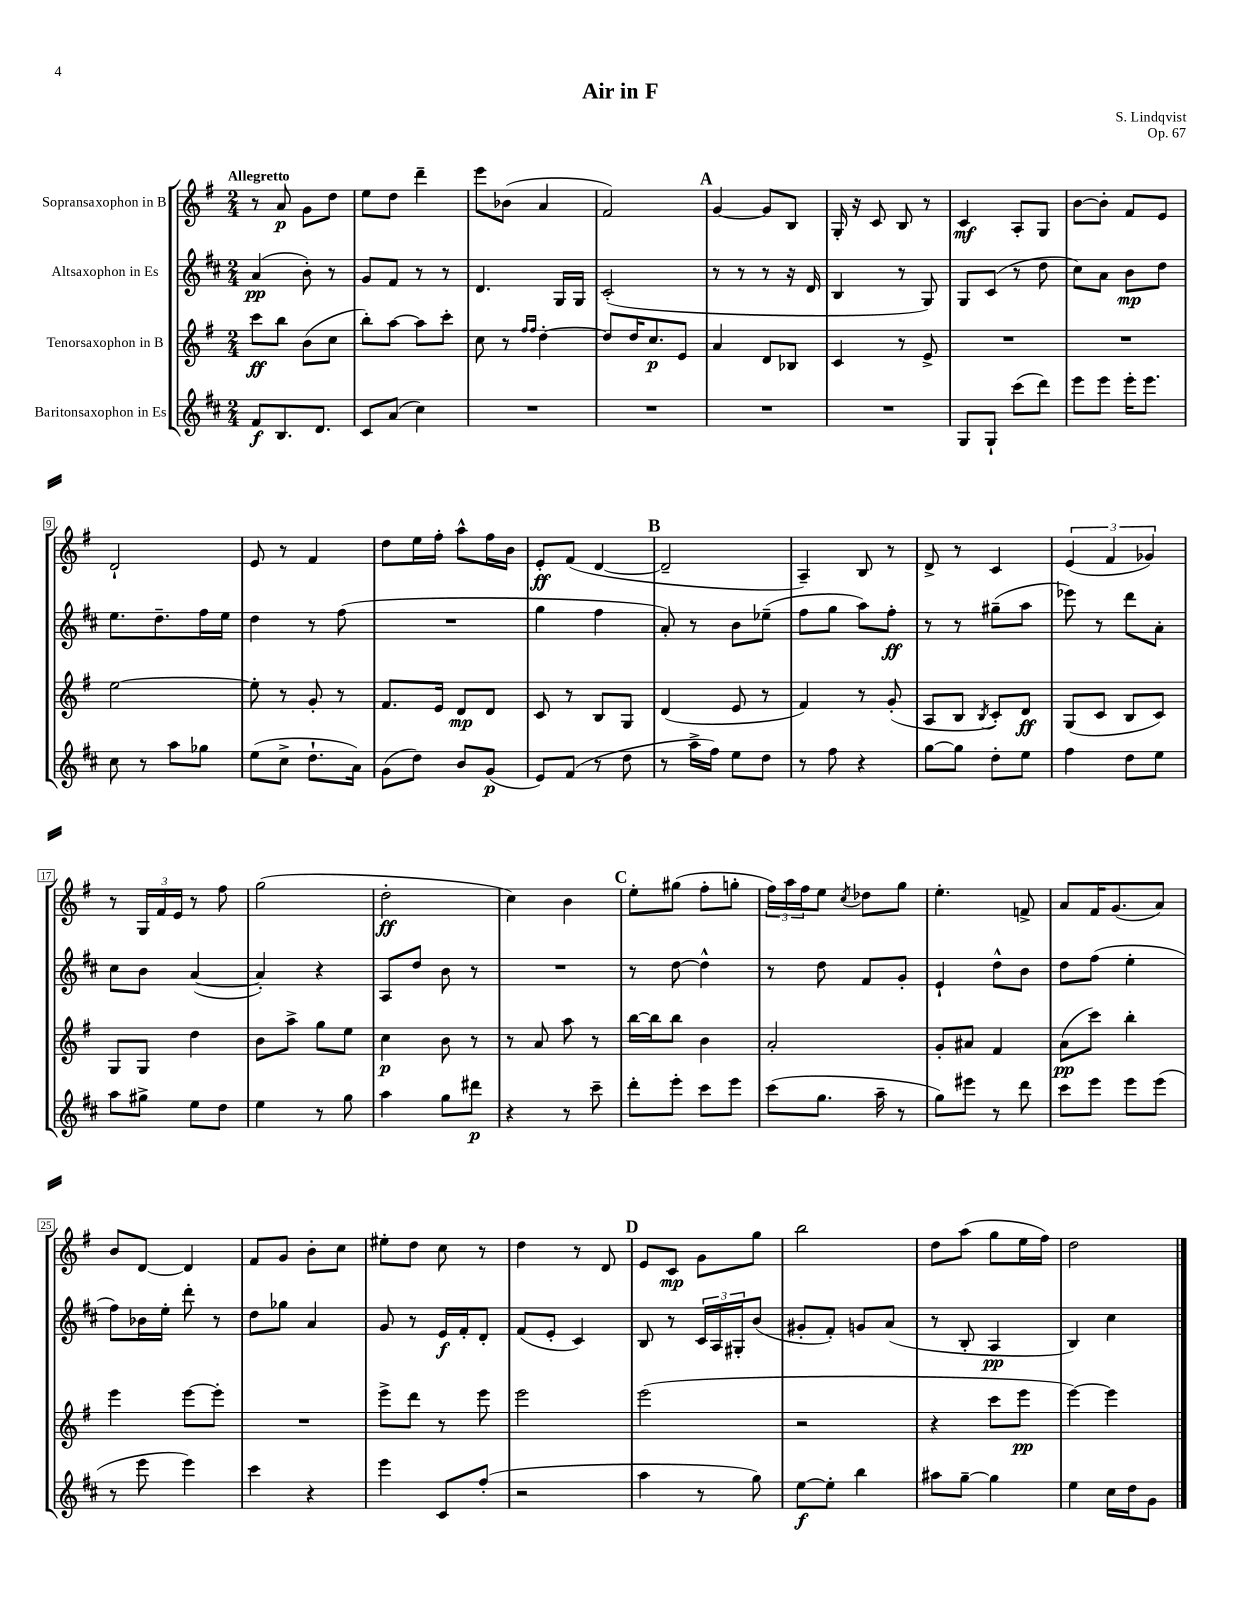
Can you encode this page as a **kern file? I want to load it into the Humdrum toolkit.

**kern	**dynam	**kern	**dynam	**kern	**dynam	**kern	**dynam
*part4	*part4	*part3	*part3	*part2	*part2	*part1	*part1
*staff4	*staff4	*staff3	*staff3	*staff2	*staff2	*staff1	*staff1
*I"Baritonsaxophon in Es	*	*I"Tenorsaxophon in B	*	*I"Altsaxophon in Es	*	*I"Sopransaxophon in B	*
*clefG2	*	*clefG2	*	*clefG2	*	*clefG2	*
*k[f#c#]	*	*k[f#]	*	*k[f#c#]	*	*k[f#]	*
*M2/4	*	*M2/4	*	*M2/4	*	*M2/4	*
=1	=1	=1	=1	=1	=1	=1	=1
!	!	!	!	!	!	!LO:TX:a:B:t=Allegretto	!
8f#/L	f	8ccc\L	ff	(4a/	pp	8r	.
8.B/	.	8bb\J	.	.	.	8a/	p
.	.	(8b\L	.	8b'\)	.	8g\L	.
8.d/J	.	.	.	.	.	.	.
.	.	8cc\J	.	8r	.	8dd\J	.
=2	=2	=2	=2	=2	=2	=2	=2
8c#/L	.	8bb'\L)	.	8g/L	.	8ee\L	.
(8a/J	.	[8aa\J	.	8f#/J	.	8dd\J	.
4cc#\)	.	8aa\L]	.	8r	.	4ddd~\	.
.	.	8ccc'\J	.	8r	.	.	.
=3	=3	=3	=3	=3	=3	=3	=3
2r	.	8cc\	.	4.d/	.	8eee\L	.
.	.	8r	.	.	.	(8b-X\J	.
.	.	16qqff#/LL	.	.	.	.	.
.	.	16qqff#/JJ	.	.	.	.	.
.	.	[4dd'\	.	.	.	4a/	.
.	.	.	.	16G/LL	.	.	.
.	.	.	.	16G/JJ	.	.	.
=4	=4	=4	=4	=4	=4	=4	=4
2r	.	8dd/L]	.	(2c#'/	.	2f#/)	.
.	.	16dd/K	.	.	.	.	.
.	.	8.cc/	p	.	.	.	.
.	.	8e/J	.	.	.	.	.
!!LO:REH:place=s1:t=A
=5	=5	=5	=5	=5	=5	=5	=5
2r	.	4a/	.	8r	.	[4g/	.
.	.	.	.	8r	.	.	.
.	.	8d/L	.	8r	.	8g/L]	.
.	.	8B-X/J	.	16r	.	8B/J	.
.	.	.	.	16d/	.	.	.
=6	=6	=6	=6	=6	=6	=6	=6
2r	.	4c/	.	4B/	.	16G'/	.
.	.	.	.	.	.	16r	.
.	.	.	.	.	.	8c/	.
.	.	8r	.	8r	.	8B/	.
.	.	8e^/	.	8G/)	.	8r	.
=7	=7	=7	=7	=7	=7	=7	=7
8G/L	.	2r	.	8G/L	.	4c/	mf
8G`/J	.	.	.	(8c#/J	.	.	.
(8ccc#\L	.	.	.	8r	.	8A'/L	.
8ddd\J)	.	.	.	8dd\	.	8G/J	.
=8	=8	=8	=8	=8	=8	=8	=8
8eee\L	.	2r	.	8cc#\L)	.	[8b\L	.
8eee\J	.	.	.	8a\J	.	8b'\J]	.
16eee'\KL	.	.	.	8b\L	mp	8f#/L	.
8.eee\J	.	.	.	.	.	.	.
.	.	.	.	8dd\J	.	8e/J	.
!!LO:LB:g=z
=9	=9	=9	=9	=9	=9	=9	=9
8cc#\	.	[2ee\	.	8.ee\L	.	2d`/	.
8r	.	.	.	.	.	.	.
.	.	.	.	8.dd~\	.	.	.
8aa\L	.	.	.	.	.	.	.
8gg-X\J	.	.	.	16ff#\L	.	.	.
.	.	.	.	16ee\JJ	.	.	.
=10	=10	=10	=10	=10	=10	=10	=10
(8ee\L	.	8ee'\]	.	4dd\	.	8e/	.
8cc#^\J	.	8r	.	.	.	8r	.
8.dd`\L	.	8g'/	.	8r	.	4f#/	.
.	.	8r	.	(8ff#\	.	.	.
16a\Jk)	.	.	.	.	.	.	.
=11	=11	=11	=11	=11	=11	=11	=11
(8g\L	.	8.f#/L	.	2r	.	8dd\L	.
8dd\J)	.	.	.	.	.	16ee\L	.
.	.	16e/Jk	.	.	.	16ff#'\JJ	.
8b/L	.	8d/L	mp	.	.	8aa^^\L	.
(8g/J	p	8d/J	.	.	.	16ff#\L	.
.	.	.	.	.	.	16b\JJ	.
=12	=12	=12	=12	=12	=12	=12	=12
8e/L)	.	8c/	.	4gg\	.	8e'/L	ff
(8f#/J	.	8r	.	.	.	(8f#/J	.
8r	.	8B/L	.	4ff#\	.	[4d/	.
8dd\	.	8G/J	.	.	.	.	.
!!LO:REH:place=s1:t=B
=13	=13	=13	=13	=13	=13	=13	=13
8r	.	(4d/	.	8a'/)	.	2d~/]	.
16aa^\LL	.	.	.	8r	.	.	.
16ff#\JJ)	.	.	.	.	.	.	.
8ee\L	.	8e/	.	8b\L	.	.	.
8dd\J	.	8r	.	(8ee-X~\J	.	.	.
=14	=14	=14	=14	=14	=14	=14	=14
8r	.	4f#/)	.	8ff#\L	.	4A~/)	.
8ff#\	.	.	.	8gg\J	.	.	.
4r	.	8r	.	8aa\L)	.	8B/	.
.	.	(8g'/	.	8ff#'\J	ff	8r	.
=15	=15	=15	=15	=15	=15	=15	=15
[8gg\L	.	8A/L	.	8r	.	8d^/	.
8gg\J]	.	8B/J	.	8r	.	8r	.
.	.	8qB/	.	.	.	.	.
8dd'\L	.	8c'/L)	.	(8gg#X~\L	.	4c/	.
8ee\J	.	8d/J	ff	8aa\J	.	.	.
=16	=16	=16	=16	=16	=16	=16	=16
4ff#\	.	(8G/L	.	8eee-X\)	.	(6e/	.
.	.	8c/J	.	8r	.	.	.
.	.	.	.	.	.	6f#/	.
8dd\L	.	8B/L	.	8ddd\L	.	.	.
.	.	.	.	.	.	6g-X/)	.
8ee\J	.	8c/J)	.	8a'\J	.	.	.
!!LO:LB:g=z
=17	=17	=17	=17	=17	=17	=17	=17
8aa\L	.	8G/L	.	8cc#\L	.	8r	.
8gg#X^\J	.	8G/J	.	8b\J	.	24G/LL	.
.	.	.	.	.	.	24f#/	.
.	.	.	.	.	.	24e/JJ	.
8ee\L	.	4dd\	.	([4a/	.	8r	.
8dd\J	.	.	.	.	.	8ff#\	.
=18	=18	=18	=18	=18	=18	=18	=18
4ee\	.	8b\L	.	4a'/])	.	(2gg\	.
.	.	8aa^\J	.	.	.	.	.
8r	.	8gg\L	.	4r	.	.	.
8gg\	.	8ee\J	.	.	.	.	.
=19	=19	=19	=19	=19	=19	=19	=19
4aa\	.	4cc\	p	8A/L	.	2dd'\	ff
.	.	.	.	8dd/J	.	.	.
8gg\L	.	8b\	.	8b\	.	.	.
8ddd#X\J	p	8r	.	8r	.	.	.
=20	=20	=20	=20	=20	=20	=20	=20
4r	.	8r	.	2r	.	4cc\)	.
.	.	8a/	.	.	.	.	.
8r	.	8aa\	.	.	.	4b\	.
8ccc#~\	.	8r	.	.	.	.	.
!!LO:REH:place=s1:t=C
=21	=21	=21	=21	=21	=21	=21	=21
8ddd'\L	.	[16bb\LL	.	8r	.	8ee'\L	.
.	.	16bb\J]	.	.	.	.	.
8eee'\J	.	8bb\J	.	[8dd\	.	(8gg#X\J	.
8ccc#\L	.	4b\	.	4dd^^\]	.	8ff#'\L	.
8eee\J	.	.	.	.	.	8ggn'\J	.
=22	=22	=22	=22	=22	=22	=22	=22
(8ccc#\L	.	2a'/	.	8r	.	24ff#\LL)	.
.	.	.	.	.	.	24aa\	.
.	.	.	.	.	.	24ff#\J	.
8.gg\J	.	.	.	8dd\	.	8ee\J	.
.	.	.	.	.	.	8qcc/	.
.	.	.	.	8f#/L	.	8dd-X\L	.
16aa~\	.	.	.	.	.	.	.
8r	.	.	.	8g'/J	.	8gg\J	.
=23	=23	=23	=23	=23	=23	=23	=23
8gg\L)	.	8g'/L	.	4e`/	.	4.ee'\	.
8eee#X\J	.	8a#X/J	.	.	.	.	.
8r	.	4f#/	.	8dd^^\L	.	.	.
8ddd\	.	.	.	8b\J	.	8fn^/	.
=24	=24	=24	=24	=24	=24	=24	=24
8ccc#\L	.	(8a\L	pp	8dd\L	.	8a/L	.
8eee\J	.	8ccc\J)	.	(8ff#\J	.	16f#/K	.
.	.	.	.	.	.	(8.g/	.
8eee\L	.	4bb'\	.	4ee'\	.	.	.
(8eee\J	.	.	.	.	.	8a/J)	.
!!LO:LB:g=z
=25	=25	=25	=25	=25	=25	=25	=25
8r	.	4eee\	.	8ff#\L)	.	8b/L	.
8eee\	.	.	.	16b-X\L	.	[8d/J	.
.	.	.	.	16ee'\JJ	.	.	.
4eee\)	.	[8eee\L	.	8ddd'\	.	4d/]	.
.	.	8eee'\J]	.	8r	.	.	.
=26	=26	=26	=26	=26	=26	=26	=26
4ccc#\	.	2r	.	8dd\L	.	8f#/L	.
.	.	.	.	8gg-X\J	.	8g/J	.
4r	.	.	.	4a/	.	8b'\L	.
.	.	.	.	.	.	8cc\J	.
=27	=27	=27	=27	=27	=27	=27	=27
4eee\	.	8eee^\L	.	8g/	.	8ee#X'\L	.
.	.	8ddd\J	.	8r	.	8dd\J	.
8c#/L	.	8r	.	16e/LL	f	8cc\	.
.	.	.	.	16f#'/J	.	.	.
(8ff#'/J	.	8eee\	.	8d'/J	.	8r	.
=28	=28	=28	=28	=28	=28	=28	=28
2r	.	2eee\	.	(8f#/L	.	4dd\	.
.	.	.	.	8e'/J	.	.	.
.	.	.	.	4c#/)	.	8r	.
.	.	.	.	.	.	8d/	.
!!LO:REH:place=s1:t=D
=29	=29	=29	=29	=29	=29	=29	=29
4aa\	.	(2eee\	.	8B/	.	8e/L	.
.	.	.	.	8r	.	8c/J	mp
8r	.	.	.	24c#/LL	.	8g\L	.
.	.	.	.	24A/	.	.	.
.	.	.	.	24G#X'/J	.	.	.
8gg\)	.	.	.	(8b/J	.	8gg\J	.
=30	=30	=30	=30	=30	=30	=30	=30
[8ee\L	f	2r	.	8g#X'/L	.	2bb\	.
8ee'\J]	.	.	.	8f#'/J)	.	.	.
4bb\	.	.	.	8gn/L	.	.	.
.	.	.	.	(8a/J	.	.	.
=31	=31	=31	=31	=31	=31	=31	=31
8aa#X\L	.	4r	.	8r	.	8dd\L	.
[8gg~\J	.	.	.	8B'/	.	(8aa\J	.
4gg\]	.	8ccc\L	.	4A/	pp	8gg\L	.
.	.	8eee\J	pp	.	.	16ee\L	.
.	.	.	.	.	.	16ff#\JJ)	.
=32	=32	=32	=32	=32	=32	=32	=32
4ee\	.	[4eee\)	.	4B/)	.	2dd\	.
16cc#\LL	.	4eee\]	.	4cc#\	.	.	.
16dd\J	.	.	.	.	.	.	.
8g\J	.	.	.	.	.	.	.
==	==	==	==	==	==	==	==
*-	*-	*-	*-	*-	*-	*-	*-
